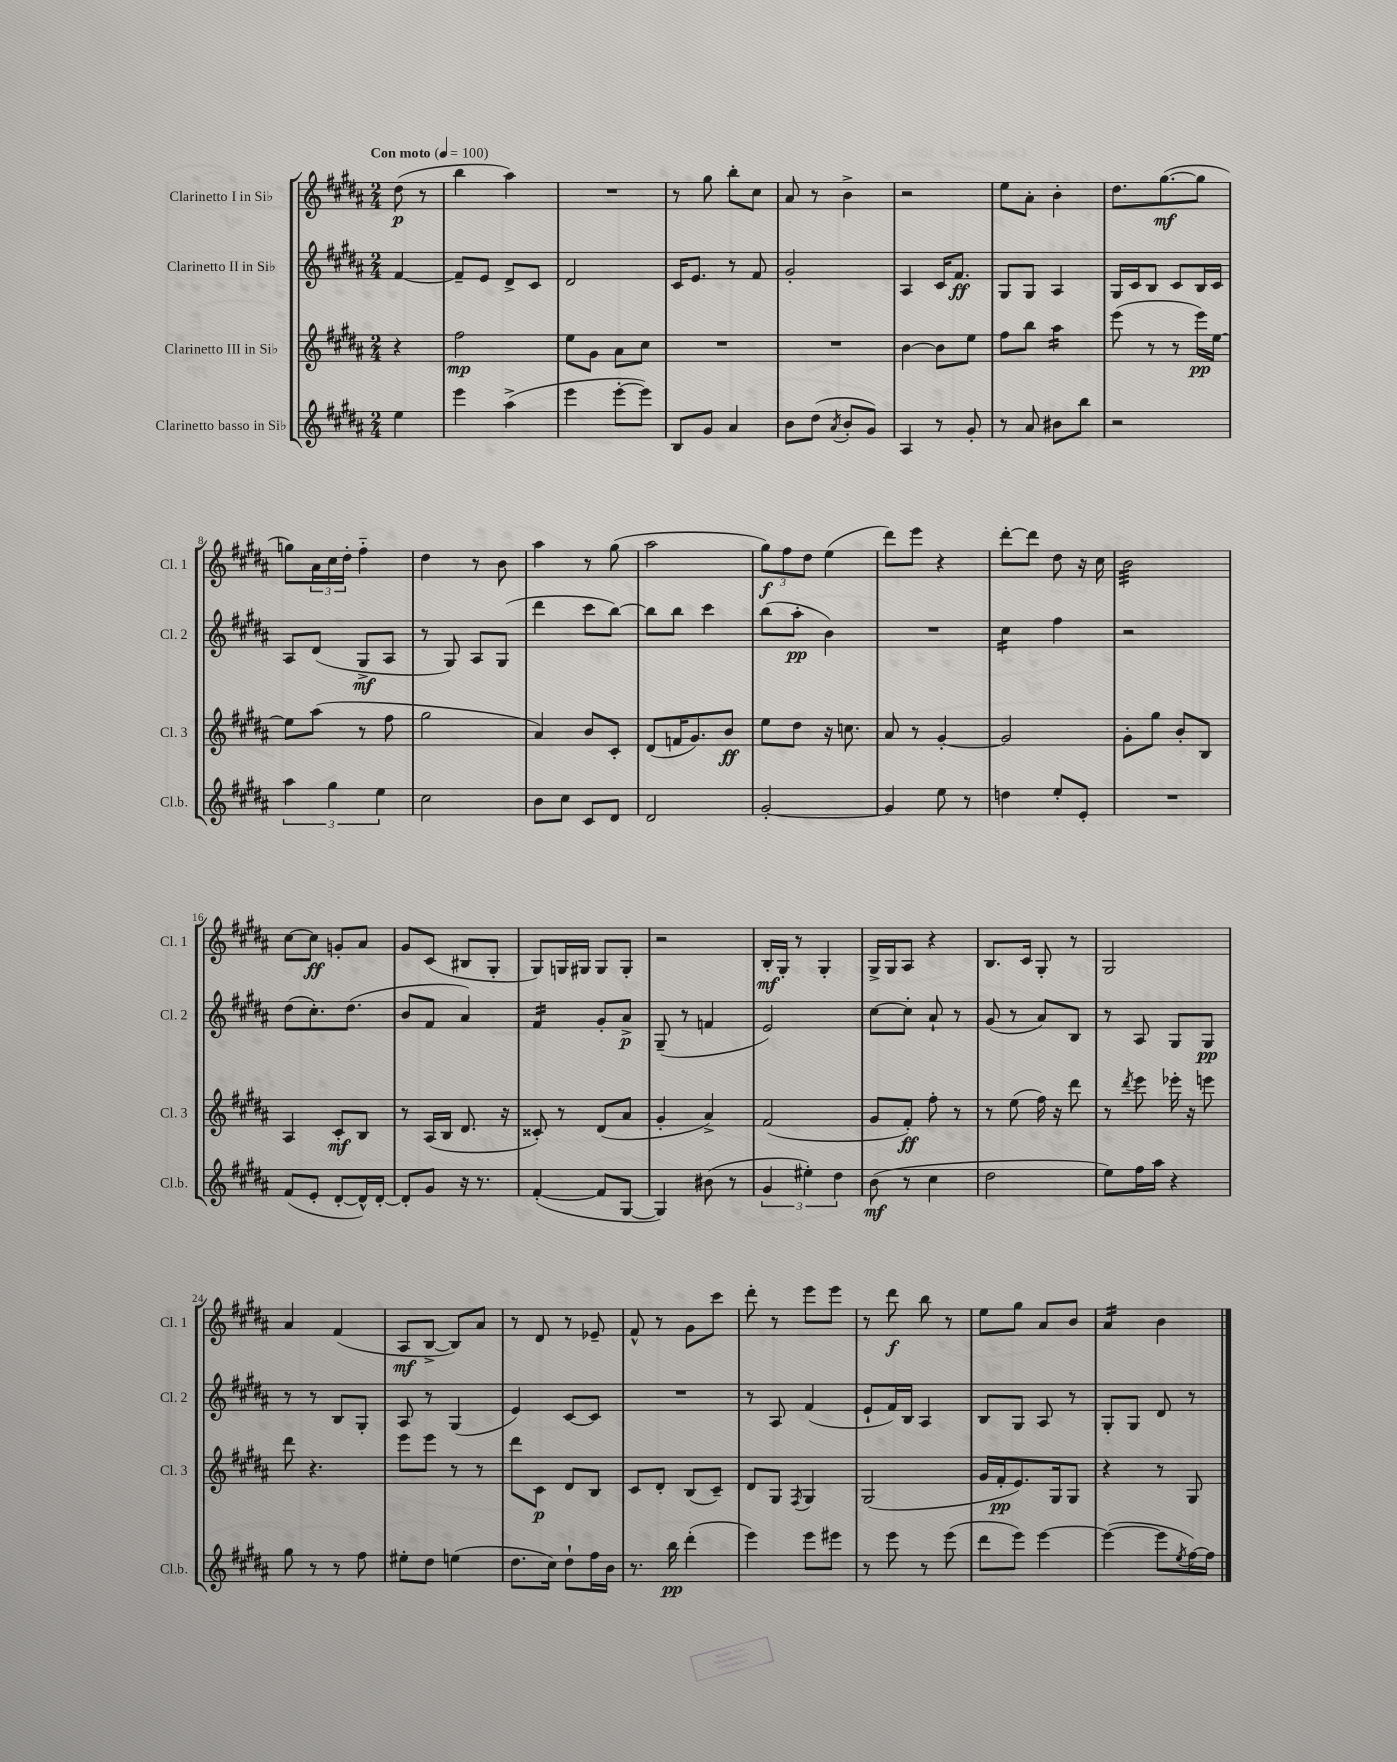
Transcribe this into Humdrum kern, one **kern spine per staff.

**kern	**dynam	**kern	**dynam	**kern	**dynam	**kern	**dynam
*part4	*part4	*part3	*part3	*part2	*part2	*part1	*part1
*staff4	*staff4	*staff3	*staff3	*staff2	*staff2	*staff1	*staff1
*I"Clarinetto basso in Si♭	*	*I"Clarinetto III in Si♭	*	*I"Clarinetto II in Si♭	*	*I"Clarinetto I in Si♭	*
*I'Cl.b.	*	*I'Cl. 3	*	*I'Cl. 2	*	*I'Cl. 1	*
*clefG2	*	*clefG2	*	*clefG2	*	*clefG2	*
*k[f#c#g#d#a#]	*	*k[f#c#g#d#a#]	*	*k[f#c#g#d#a#]	*	*k[f#c#g#d#a#]	*
*M2/4	*	*M2/4	*	*M2/4	*	*M2/4	*
*MM100	*	*MM100	*	*MM100	*	*MM100	*
=	=	=	=	=	=	=	=
!	!	!	!	!	!	!LO:TX:a:B:t=Con moto	!
4ee\	.	4r	.	[4f#/	.	(8dd#\	p
.	.	.	.	.	.	8r	.
=1	=1	=1	=1	=1	=1	=1	=1
4eee\	.	2ff#\	mp	8f#~/L]	.	4bb\	.
.	.	.	.	8e/J	.	.	.
(4aa#^\	.	.	.	8d#^/L	.	4aa#\)	.
.	.	.	.	8c#/J	.	.	.
=2	=2	=2	=2	=2	=2	=2	=2
4eee\	.	8ee\L	.	2d#/	.	2r	.
.	.	8g#\J	.	.	.	.	.
[8eee'\L	.	8a#\L	.	.	.	.	.
8eee\J])	.	8cc#\J	.	.	.	.	.
=3	=3	=3	=3	=3	=3	=3	=3
8B/L	.	2r	.	16c#/KL	.	8r	.
.	.	.	.	8.e/J	.	.	.
8g#/J	.	.	.	.	.	8gg#\	.
4a#/	.	.	.	8r	.	8bb'\L	.
.	.	.	.	8f#/	.	8cc#\J	.
=4	=4	=4	=4	=4	=4	=4	=4
8b\L	.	2r	.	2g#'/	.	8a#/	.
(8dd#\J	.	.	.	.	.	8r	.
8qa#/	.	.	.	.	.	.	.
8b'/L	.	.	.	.	.	4b^\	.
8g#/J)	.	.	.	.	.	.	.
=5	=5	=5	=5	=5	=5	=5	=5
4A#/	.	[4b\	.	4A#/	.	2r	.
8r	.	8b\L]	.	16c#/KL	.	.	.
.	.	.	.	8.f#/J	ff	.	.
8g#'/	.	8ee\J	.	.	.	.	.
=6	=6	=6	=6	=6	=6	=6	=6
8r	.	8ff#\L	.	8G#/L	.	8ee\L	.
8a#/	.	8bb\J	.	8G#/J	.	8a#'\J	.
*	*	*tremolo	*	*	*	*	*
8b#X\L	.	16aa#\LL	.	4A#/	.	4b'\	.
.	.	16aa#\	.	.	.	.	.
8bb\J	.	16aa#\	.	.	.	.	.
.	.	16aa#\JJ	.	.	.	.	.
*	*	*Xtremolo	*	*	*	*	*
=7	=7	=7	=7	=7	=7	=7	=7
2r	.	(8eee\	.	16G#/LL	.	8.dd#\L	.
.	.	.	.	16c#/J	.	.	.
.	.	8r	.	8B/J	.	.	.
.	.	.	.	.	.	([8.gg#\	mf
.	.	8r	.	8c#/L	.	.	.
.	.	16eee\LL)	pp	16B/L	.	8gg#\J]	.
.	.	[16ee\JJ	.	16c#/JJ	.	.	.
!!LO:LB:g=z
=8	=8	=8	=8	=8	=8	=8	=8
6aa#\	.	8ee\L]	.	8A#/L	.	8ggn\L)	.
.	.	(8aa#\J	.	(8d#/J	.	24a#\L	.
6gg#\	.	.	.	.	.	24cc#\	.
.	.	.	.	.	.	24dd#'\JJ	.
.	.	8r	.	8G#^/L	mf	4ff#\	.
6ee\	.	.	.	.	.	.	.
.	.	8ff#\	.	8A#/J	.	.	.
=9	=9	=9	=9	=9	=9	=9	=9
2cc#\	.	2gg#\	.	8r	.	4dd#\	.
.	.	.	.	8G#/)	.	.	.
.	.	.	.	8A#/L	.	8r	.
.	.	.	.	(8G#/J	.	8b\	.
=10	=10	=10	=10	=10	=10	=10	=10
8b\L	.	4a#/)	.	4ddd#\	.	4aa#\	.
8cc#\J	.	.	.	.	.	.	.
8c#/L	.	8b/L	.	8ccc#\L	.	8r	.
8d#/J	.	8c#'/J	.	[8bb\J)	.	(8gg#\	.
=11	=11	=11	=11	=11	=11	=11	=11
2d#/	.	(8d#/L	.	8bb\L]	.	2aa#\	.
.	.	16fn/K	.	8bb\J	.	.	.
.	.	8.g#/)	.	.	.	.	.
.	.	.	.	4ccc#\	.	.	.
.	.	8b/J	ff	.	.	.	.
=12	=12	=12	=12	=12	=12	=12	=12
[2g#'/	.	8ee\L	.	(8bb\L	.	12gg#\L)	f
.	.	.	.	.	.	12ff#\	.
.	.	8dd#\J	.	8aa#'\J	pp	.	.
.	.	.	.	.	.	12dd#\J	.
.	.	16r	.	4b\)	.	(4ee\	.
.	.	8.ccn\	.	.	.	.	.
=13	=13	=13	=13	=13	=13	=13	=13
4g#/]	.	8a#/	.	2r	.	8ddd#\L)	.
.	.	8r	.	.	.	8eee\J	.
8ee\	.	[4g#'/	.	.	.	4r	.
8r	.	.	.	.	.	.	.
=14	=14	=14	=14	=14	=14	=14	=14
*	*	*	*	*tremolo	*	*	*
4ddn\	.	2g#/]	.	16cc#\LL	.	[8ddd#'\L	.
.	.	.	.	16cc#\	.	.	.
.	.	.	.	16cc#\	.	8ddd#\J]	.
.	.	.	.	16cc#\JJ	.	.	.
*	*	*	*	*Xtremolo	*	*	*
8ee'/L	.	.	.	4ff#\	.	8dd#\	.
8e'/J	.	.	.	.	.	16r	.
.	.	.	.	.	.	16cc#\	.
=15	=15	=15	=15	=15	=15	=15	=15
*	*	*	*	*	*	*tremolo	*
2r	.	8g#'\L	.	2r	.	32b\LLL	.
.	.	.	.	.	.	32b\	.
.	.	.	.	.	.	32b\	.
.	.	.	.	.	.	32b\	.
.	.	8gg#\J	.	.	.	32b\	.
.	.	.	.	.	.	32b\	.
.	.	.	.	.	.	32b\	.
.	.	.	.	.	.	32b\	.
.	.	8b'/L	.	.	.	32b\	.
.	.	.	.	.	.	32b\	.
.	.	.	.	.	.	32b\	.
.	.	.	.	.	.	32b\	.
.	.	8B/J	.	.	.	32b\	.
.	.	.	.	.	.	32b\	.
.	.	.	.	.	.	32b\	.
.	.	.	.	.	.	32b\JJJ	.
*	*	*	*	*	*	*Xtremolo	*
!!LO:LB:g=z
=16	=16	=16	=16	=16	=16	=16	=16
(8f#/L	.	4A#/	.	(8dd#\L	.	[8cc#\L	.
8e'/J	.	.	.	8.cc#'\)	.	8cc#\J]	ff
[8d#'/L	.	8c#'/L	mf	.	.	8gn'/L	.
.	.	.	.	(8.dd#\J	.	.	.
16d#^^/L])	.	8B/J	.	.	.	8a#/J	.
[16d#'/JJ	.	.	.	.	.	.	.
=17	=17	=17	=17	=17	=17	=17	=17
8d#'/L]	.	8r	.	8b/L	.	8g#/L	.
8g#/J	.	(16A#/LL	.	8f#/J	.	(8c#/J	.
.	.	16B/JJ	.	.	.	.	.
16r	.	8.d#/	.	4a#/)	.	8B#X/L	.
8.r	.	.	.	.	.	.	.
.	.	.	.	.	.	8G#'/J	.
.	.	16r	.	.	.	.	.
=18	=18	=18	=18	=18	=18	=18	=18
*	*	*	*	*tremolo	*	*	*
([4f#'/	.	8c##X'/)	.	16f#/LL	.	8G#/L)	.
.	.	.	.	16f#/	.	.	.
.	.	8r	.	16f#/	.	16Gn/L	.
.	.	.	.	16f#/JJ	.	16G#X/JJ	.
*	*	*	*	*Xtremolo	*	*	*
8f#/L]	.	(8d#/L	.	8g#'/L	.	8G#/L	.
[8G#/J	.	8a#/J	.	8a#^/J	p	8G#'/J	.
=19	=19	=19	=19	=19	=19	=19	=19
4G#/])	.	4g#'/	.	(8G#~/	.	2r	.
.	.	.	.	8r	.	.	.
(8b#X\	.	4a#^/)	.	4fn/	.	.	.
8r	.	.	.	.	.	.	.
=20	=20	=20	=20	=20	=20	=20	=20
6g#/	.	(2f#/	.	2e/)	.	16B'/LL	mf
.	.	.	.	.	.	16G#'/JJ	.
.	.	.	.	.	.	8r	.
6ee#X'\)	.	.	.	.	.	.	.
.	.	.	.	.	.	4G#'/	.
6dd#\	.	.	.	.	.	.	.
=21	=21	=21	=21	=21	=21	=21	=21
(8b\	mf	8g#/L	.	[8cc#\L	.	16G#^/LL	.
.	.	.	.	.	.	16G#/J	.
8r	.	8f#'/J)	ff	8cc#'\J]	.	8A#/J	.
4cc#\	.	8ff#'\	.	8a#`/	.	4r	.
.	.	8r	.	8r	.	.	.
=22	=22	=22	=22	=22	=22	=22	=22
2dd#\	.	8r	.	(8g#/	.	8.B/L	.
.	.	(8ee\	.	8r	.	.	.
.	.	.	.	.	.	16c#/Jk	.
.	.	16ff#\)	.	8a#/L)	.	8G#'/	.
.	.	16r	.	.	.	.	.
.	.	8ddd#\	.	8B/J	.	8r	.
=23	=23	=23	=23	=23	=23	=23	=23
8ee\L)	.	8r	.	8r	.	2G#/	.
.	.	8qddd#/	.	.	.	.	.
16ff#\L	.	8eee\	.	8A#/	.	.	.
16aa#\JJ	.	.	.	.	.	.	.
4r	.	16eee-X'\	.	8G#/L	.	.	.
.	.	16r	.	.	.	.	.
.	.	8eeen\	.	8G#/J	pp	.	.
!!LO:LB:g=z
=24	=24	=24	=24	=24	=24	=24	=24
8gg#\	.	8ddd#\	.	8r	.	4a#/	.
8r	.	4.r	.	8r	.	.	.
8r	.	.	.	8B/L	.	(4f#/	.
8ff#\	.	.	.	8G#'/J	.	.	.
=25	=25	=25	=25	=25	=25	=25	=25
8ee#X'\L	.	8eee\L	.	8A#/	.	8A#/L	mf
8dd#\J	.	8eee\J	.	8r	.	[8B^/J	.
(4een\	.	8r	.	(4G#/	.	8B/L])	.
.	.	8r	.	.	.	8a#/J	.
=26	=26	=26	=26	=26	=26	=26	=26
8.dd#\L	.	8ddd#\L	.	4e/)	.	8r	.
.	.	8c#\J	p	.	.	8d#/	.
16cc#\Jk)	.	.	.	.	.	.	.
8dd#`\L	.	8d#/L	.	[8c#/L	.	8r	.
16ff#\L	.	8B/J	.	8c#/J]	.	8e-X~/	.
16b\JJ	.	.	.	.	.	.	.
=27	=27	=27	=27	=27	=27	=27	=27
8.r	.	8c#/L	.	2r	.	8f#^^/	.
.	.	8d#'/J	.	.	.	8r	.
16bb\	pp	.	.	.	.	.	.
(4ddd#'\	.	(8B/L	.	.	.	8g#\L	.
.	.	8c#~/J)	.	.	.	8ccc#\J	.
=28	=28	=28	=28	=28	=28	=28	=28
4eee\)	.	8d#/L	.	8r	.	8ddd#'\	.
.	.	8G#/J	.	8A#/	.	8r	.
.	.	8qF#/	.	.	.	.	.
8eee\L	.	4G#/	.	(4f#/	.	8eee\L	.
8eee#X\J	.	.	.	.	.	8eee\J	.
=29	=29	=29	=29	=29	=29	=29	=29
8r	.	(2G#/	.	8e`/L	.	8r	.
8eee\	.	.	.	16f#/L)	.	8ddd#\	f
.	.	.	.	16B/JJ	.	.	.
8r	.	.	.	4A#/	.	8bb\	.
(8eee\	.	.	.	.	.	8r	.
=30	=30	=30	=30	=30	=30	=30	=30
8ddd#\L	.	16g#/LL	.	8B/L	.	8ee\L	.
.	.	16f#'/J	pp	.	.	.	.
8eee\J)	.	8.e/)	.	8G#/J	.	8gg#\J	.
[4eee\	.	.	.	8A#/	.	8a#/L	.
.	.	16G#/k	.	.	.	.	.
.	.	8G#/J	.	8r	.	8b/J	.
=31	=31	=31	=31	=31	=31	=31	=31
*	*	*	*	*	*	*tremolo	*
(4eee\_	.	4r	.	8G#'/L	.	16a#/LL	.
.	.	.	.	.	.	16a#/	.
.	.	.	.	8G#/J	.	16a#/	.
.	.	.	.	.	.	16a#/JJ	.
*	*	*	*	*	*	*Xtremolo	*
8eee\L]	.	8r	.	8d#/	.	4b\	.
8qee/	.	.	.	.	.	.	.
[16ff#\L)	.	8G#/	.	8r	.	.	.
16ff#\JJ]	.	.	.	.	.	.	.
==	==	==	==	==	==	==	==
*-	*-	*-	*-	*-	*-	*-	*-
